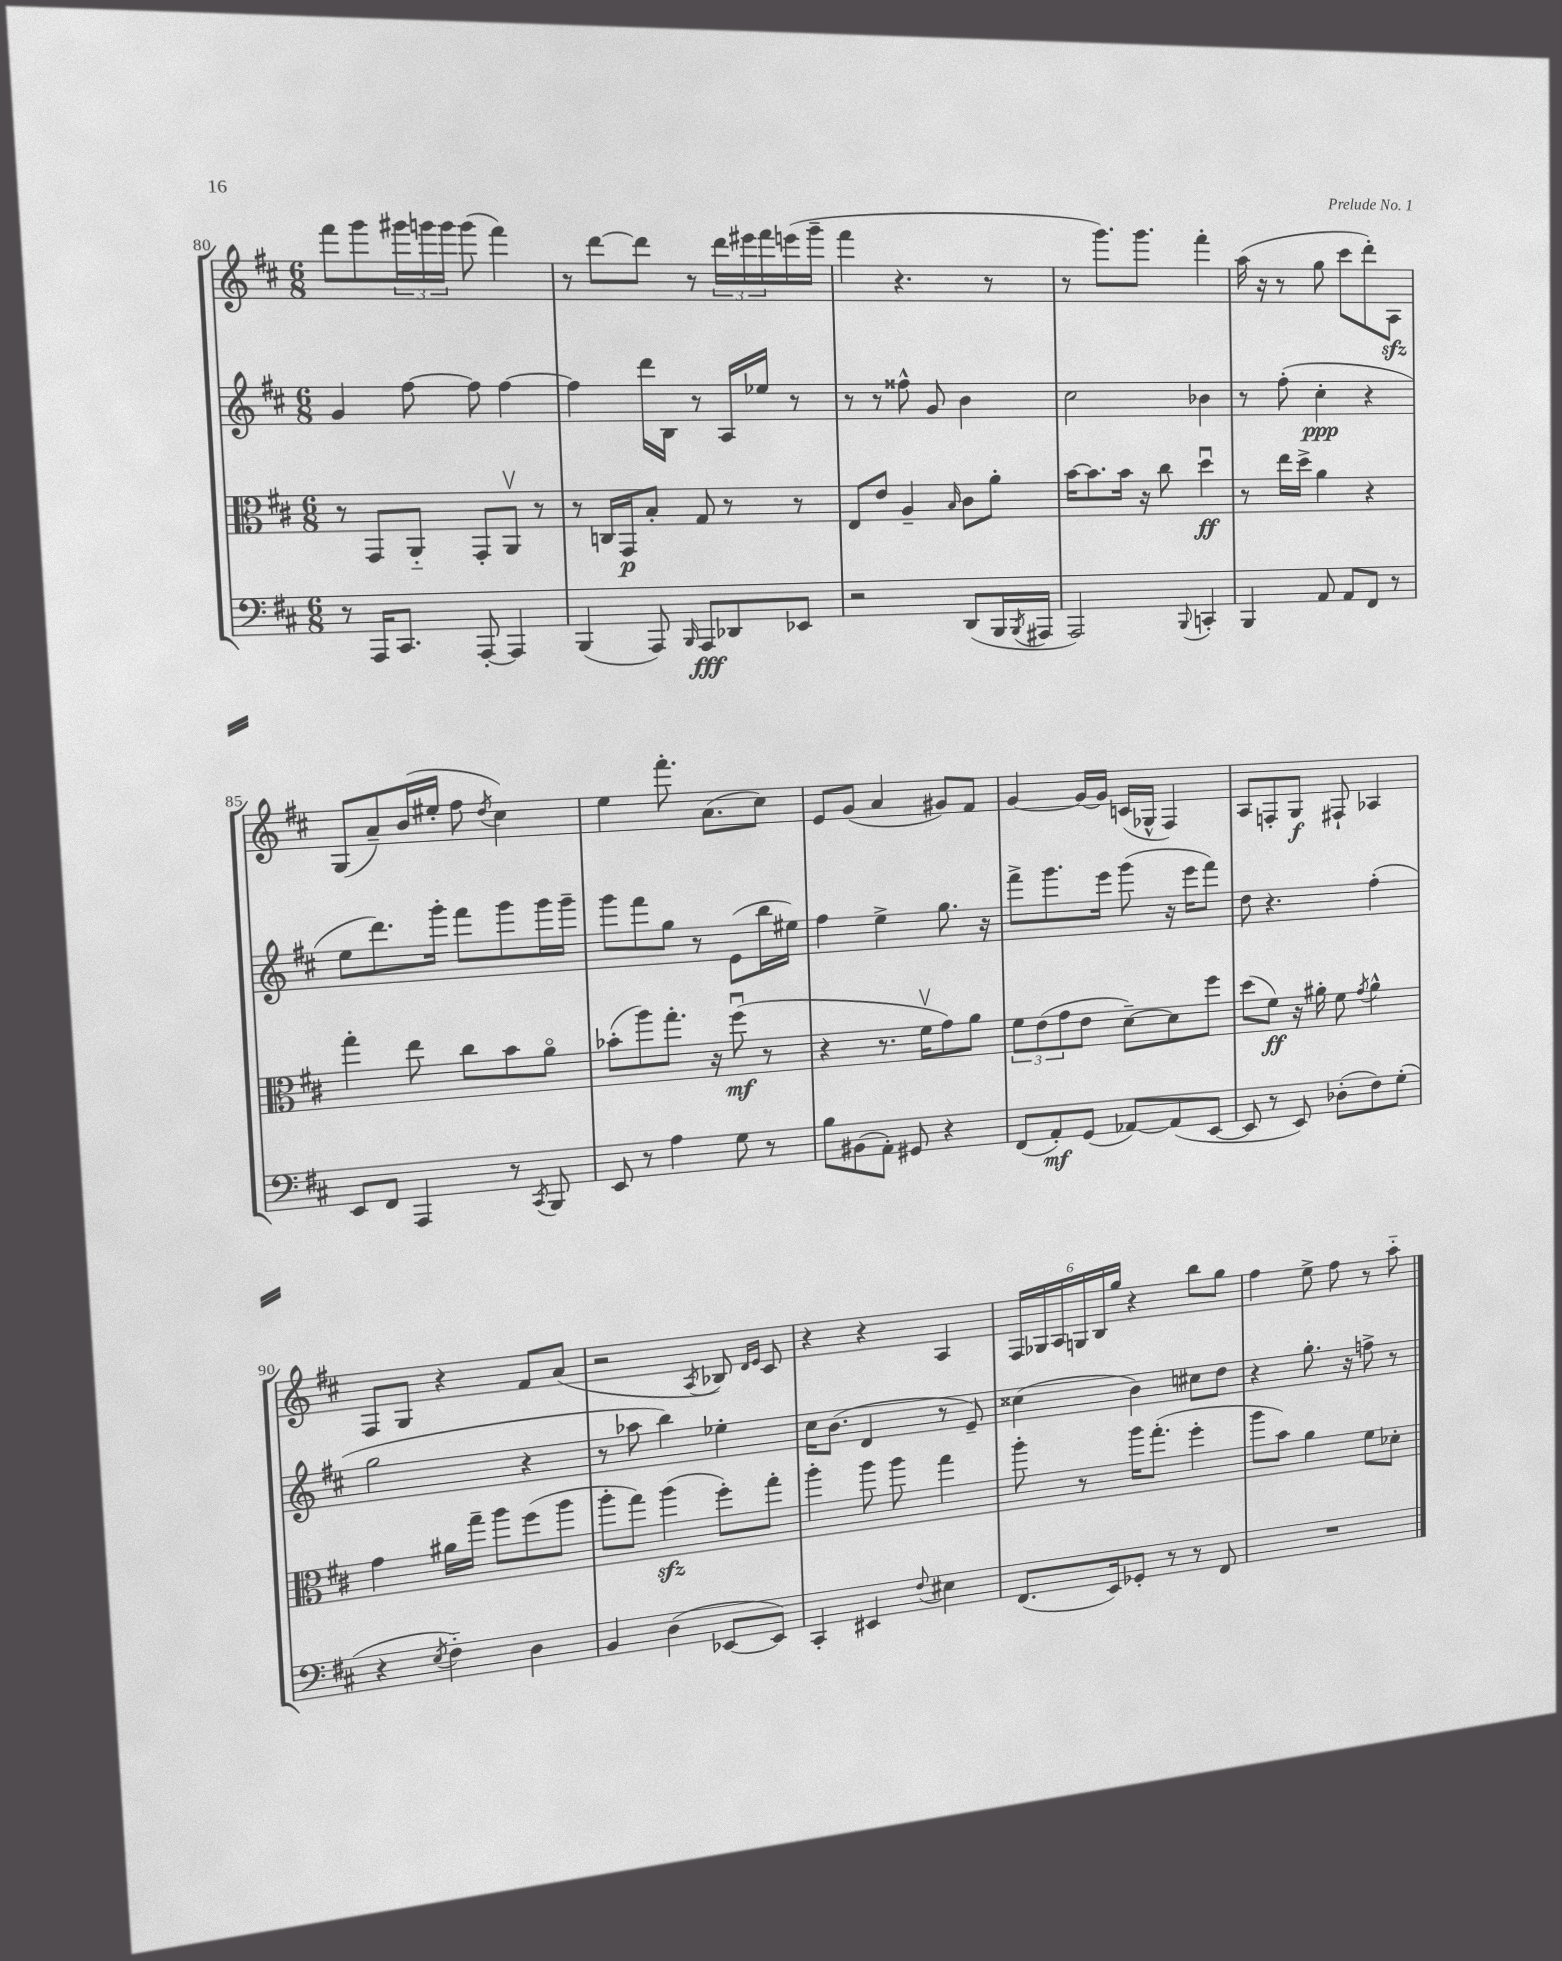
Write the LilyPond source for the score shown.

<<
\new StaffGroup <<
\new Staff = "s0" {
    \clef treble \key d \major \numericTimeSignature \time 6/8
    fis'''8 g'''8 \tuplet 3/2 { gis'''16 g'''16 g'''16 } g'''8( fis'''4) |
    r8 d'''8~ d'''8 r8 \tuplet 3/2 { d'''16 eis'''16 fis'''16 } e'''16( g'''16-- |
    fis'''4 r4. r8 |
    r8 g'''8.) g'''8. fis'''4-. |
    a''16( r16 r8 g''8 cis'''8 d'''8-.) a8\sfz |
    g8( a'8--) b'16( eis''16-. fis''8 \acciaccatura { d''8 } cis''4) |
    e''4 fis'''8.-. a'8.( cis''8) |
    e'8 g'8( a'4 gis'8) fis'8 |
    g'4~ g'16~ g'16 c'16( ges16-^ fis4) |
    a8 f8-. g8\f fis8-! aes4 |
    fis8 g8 r4 fis'8 a'8( |
    r2 \acciaccatura { a8 } bes8) \grace { d'16 e'16 } cis'8 |
    r4 r4 a4 |
    \tuplet 6/4 { fis16 ges16 a16 g16 b16 g''16 } r4 b''8 g''8 |
    fis''4 e''8-> fis''8 r8 a''8-_ \bar "|." |
}
\new Staff = "s1" {
    \clef treble \key d \major \numericTimeSignature \time 6/8
    g'4 fis''8~ fis''8 fis''4~ |
    fis''4 d'''16 b16 r8 a16 ees''16 r8 |
    r8 r8 fisis''8-^ g'8 b'4 |
    cis''2 bes'4 |
    r8 fis''8-.( cis''4-.\ppp r4 |
    e''8 d'''8.) g'''16-. fis'''8 g'''8 g'''16 g'''16-- |
    g'''8 fis'''8 g''8 r8 e'8( b''16 eis''16) |
    fis''4 e''4-> g''8. r16 |
    fis'''8-> g'''8. e'''16 g'''8( r16 e'''16 fis'''8) |
    d''8 r4. fis''4-.( |
    g''2 r4 |
    r8 aes''8 b''4) ees''4-. |
    cis''16 b'8.( d'4 r8 e'8--) |
    cisis''4( b'4) cis''8 d''8 |
    r4 g''8.-. r16 f''8-> r8 \bar "|." |
}
\new Staff = "s2" {
    \clef alto \key d \major \numericTimeSignature \time 6/8
    r8 g,8 a,8-_ g,8-. a,8\upbow r8 |
    r8 c16 g,16\p b8-. g8 r8 r8 |
    e8 e'8 a4-- \grace { b16 } cis'8 a'8-. |
    b'16~ b'8. b'16 r16 cis''8 d''4\downbow\ff |
    r8 e''16 d''16-> a'4 r4 |
    g''4-. e''8 cis''8 b'8 a'8\flageolet |
    bes'8-.( a''8) g''8.-. r16 fis''8\downbow\mf( r8 |
    r4 r8. fis'16\upbow g'8) a'8 |
    \tuplet 3/2 { fis'8 e'8( g'8 } e'8 d'8~--) d'8 fis''8 |
    d''8( fis'8\ff) r16 ais'16-. fis'8 \acciaccatura { g'8 } ais'4-^ |
    g'4 ais'16 g''16-- a''8 fis''8( a''8 |
    a''8-. g''8) a''4\sfz( fis''8-.) g''8-. |
    a''4-. a''8 a''8 g''4 |
    a''8-. r8 a''16 g''8.-.( fis''4-. |
    a''8 b'8) a'4 fis'8 des'8-. \bar "|." |
}
\new Staff = "s3" {
    \clef bass \key d \major \numericTimeSignature \time 6/8
    r8 a,,16 cis,8. a,,8~-. a,,4 |
    b,,4( a,,8) \grace { b,,16 } a,,8\fff des,8 ees,8 |
    r2 d,8( b,,16 \acciaccatura { b,,8 } ais,,16 |
    a,,2) \appoggiatura { b,,8 } c,4-. |
    b,,4 a,8 a,8 fis,8 r8 |
    e,8 fis,8 a,,4 r8 \acciaccatura { cis,8 } b,,8 |
    e,8 r8 a4 g8 r8 |
    b8 bis,8( a,8-.) gis,8 r4 |
    fis,8( a,8-.\mf) g,8( aes,8~) aes,8( e,8~ |
    e,8 r8 e,8) des8-.( fis8) g8-.( |
    r4 \acciaccatura { e8 } fis4-_) d4 |
    b,4 d4( ees,8~ ees,8) |
    cis,4-. eis,4 \appoggiatura { fis8 } eis4 |
    fis,8.( e,16) ges,8-. r8 r8 fis,8 |
    R2. \bar "|." |
}
>>
>>
\layout { \context { \Score currentBarNumber = #80 } }
